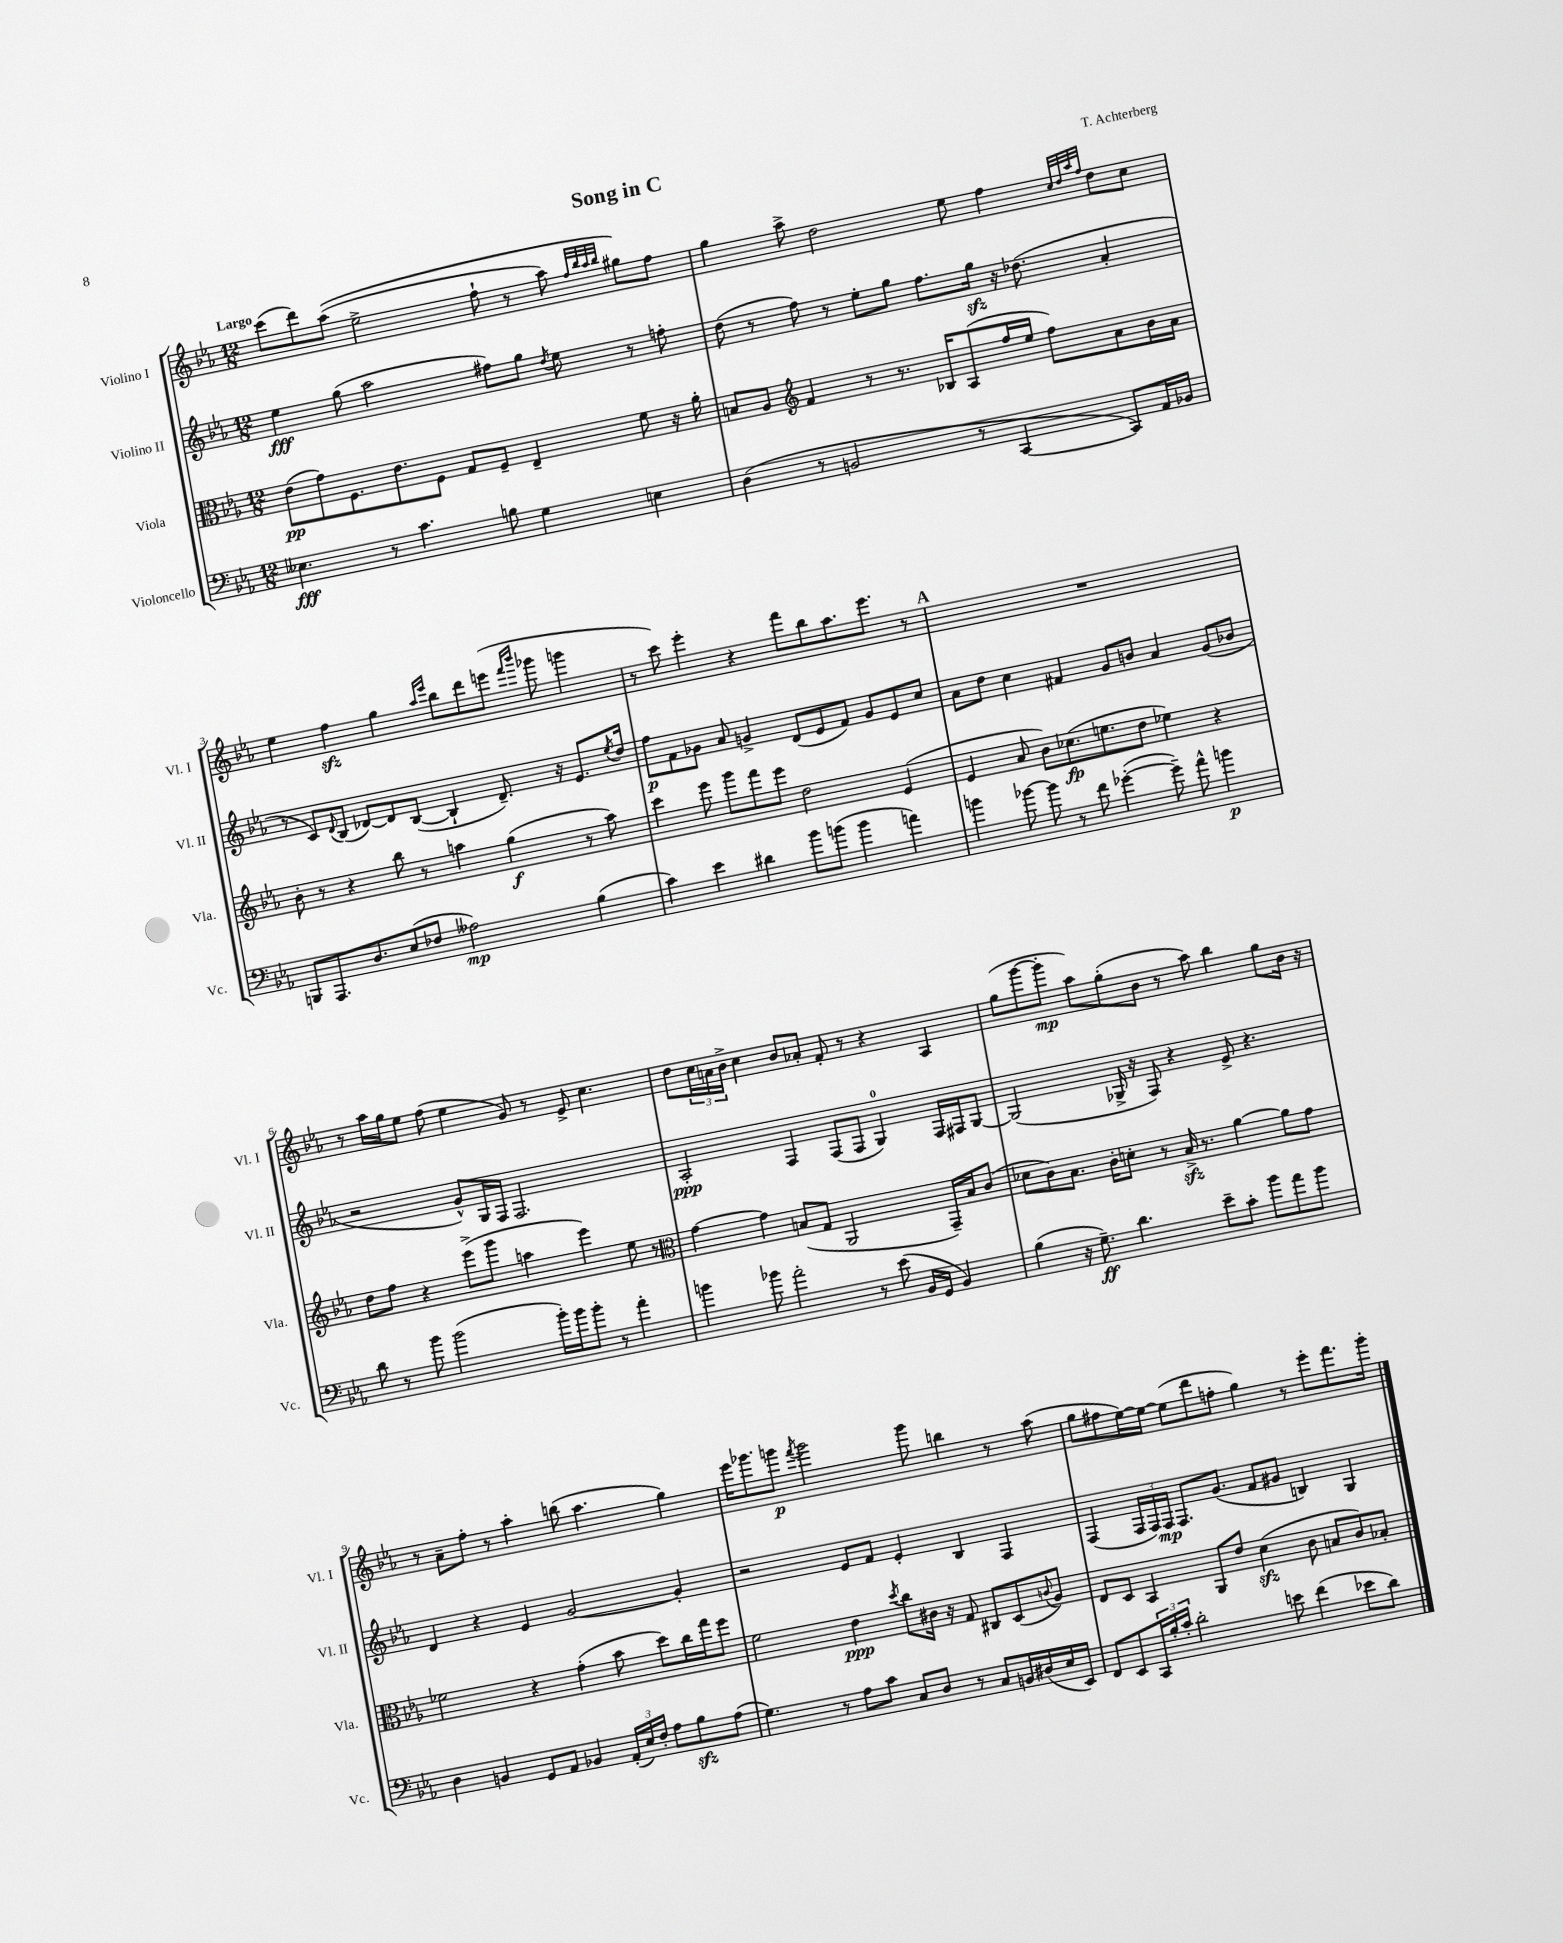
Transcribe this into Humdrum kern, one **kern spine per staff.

**kern	**kern	**kern	**kern
*staff4	*staff3	*staff2	*staff1
*clefF4	*clefC3	*clefG2	*clefG2
*k[b-e-a-]	*k[b-e-a-]	*k[b-e-a-]	*k[b-e-a-]
*M12/8	*M12/8	*M12/8	*M12/8
4.E--	(8e-	4ee-	(8ccc
.	8g)	.	8ddd)
.	8.F	(8gg	&((8aa-
8r	.	2aa-	2ee-^
.	8.e-	.	.
4.c	.	.	.
.	8F	.	.
.	8G	.	.
8B	8F~	8ff#)	8ff`
4G	4E-~	8gg	8r
.	.	8qdd	.
.	.	8ee-	8aa-)
.	.	.	32qqff
.	.	.	32qqbb-
.	.	.	32qqaa-
.	.	.	32qqbb-
4E	8f	8r	8gg#&)
.	16r	8ff'	8ff
.	16a-'	.	.
=	=	=	=
(4D	8B	(8dd	4gg
.	8A-	8r	.
*	*clefG2	*	*
8r	4f	8ff)	8aa-^
2BB	.	8r	2dd
.	8r	8ee-'	.
.	8.r	8gg	.
.	.	8.ff	.
.	16B-	.	.
8r	(8A-	.	8ee-
.	.	16gg	.
[4CC	16ff	16r	4ff
.	16ee-	(8.dd-	.
.	8ff)	.	.
.	.	.	32qqcc
.	.	.	32qqdd
.	.	.	32qqaa-
.	.	.	32qqff
8CC])	8a-	4a-'	8dd
16AA-	16b-	.	8cc
16BB-	16a-	.	.
=	=	=	=
8BBB	8b-'	8r	4ee-
8.AAA-	8r	8c)	.
.	.	8qqd	.
.	4r	(8B-	4ff
8.D	.	.	.
.	.	[8d-)	.
(8E-	8bb-	8d-]	4gg
8F-	8r	([8B-	.
.	.	.	16qqaa-
.	.	.	16qqeee-
2A--)	4aa	4B-`]	8bb-
.	.	.	8ddd
.	(4gg	8.d-~)	(8eee
.	.	.	16qqfff
.	.	.	16qqbbb-
.	.	.	8ggg-
.	.	16r	.
(4B-	8r	8.e-	4ggg
.	8aa)	.	.
.	.	8qee-	.
.	.	16dd	.
=	=	=	=
4c)	4ccc	8ff	8r
.	.	8f	8ccc)
4e-	8eee-	8g-	4eee-'
.	8ggg	8a-	.
4d#	8fff	4g^	4r
.	8eee-	.	.
8b-	2dd	(8d	8fff
(8b	.	8e-	8bb-
4b	.	8f)	8.aa-
.	.	8g	.
.	.	.	8.eee-
4a)	(4e-	8e-	.
.	.	8cc	8r
=	=	=	=
4b	4e-	8a-	1.r
.	.	8dd	.
[8b-	8a-	4cc	.
8b-]	8b-)	.	.
8r	(8.cc-	4f#	.
8f	.	.	.
.	8.ee	.	.
([4g-'	.	8g	.
.	8dd	8b	.
8g-~])	4ee-)	4a-	.
8a-^^	.	.	.
4b	4r	(8g	.
.	.	8b-	.
=	=	=	=
8d	8dd	2r	8r
8r	8ff	.	16aa-
.	.	.	16gg
8b-	4r	.	8ee-
(2b-	.	.	(8ff
.	(8eee-^	8g^^)	4ee-
.	8ggg	16G	.
.	.	16F	.
.	4aa	2.F	8g)
16b-')	.	.	8r
16b-	.	.	.
8b-'	4eee-)	.	8e-^
8r	.	.	4.cc
4a-'	8ee-	.	.
.	8r	.	.
=	=	=	=
*	*clefC3	*	*
4b	[4g	2A-'	8dd
.	.	.	24cc
.	.	.	24a
.	.	.	24b-^
8b-	4g]	.	4cc
2a-'	.	.	.
.	(8B	4F	8b-
.	8G	.	8a-'
.	2AA-	(8F	8f'
8r	.	8F	8r
(8e-	.	4G)	4r
16BB-	.	.	.
16GG	.	.	.
4BB-)	16GG~)	16F	4A-
.	16B	16F#	.
.	(8c	[8G	.
=	=	=	=
(4B-	8d-	(2G]	(8gg
.	8c)	.	[8ggg
16r	8.B-	.	8ggg']
8.G~)	.	.	.
.	.	.	8aa-)
.	16c'	.	.
4.d	8d'	16G-^	(8gg'
.	.	16r	.
.	8r	8F)	8b-
.	16B-^	4r	8r
.	8.r	.	.
8e-~	.	.	8aa-)
8c'	[4a-	8e-^	4bb-
8b-	.	4.r	.
8a-	8a-]	.	8gg
8b-	8g	.	16b-
.	.	.	16r
=	=	=	=
4D	2f-	4d	8r
.	.	.	8a-~
4BB	.	4r	8ff'
.	.	.	8r
8GG	4r	4e-	4aa-'
8AA-	.	.	.
4BB-	(4g'	[2g	(8bb
.	.	.	4.aa-
(24AA-'	8b-	.	.
24E-)	.	.	.
24F'	.	.	.
8A-	8dd)	.	.
8B-	16cc	4g']	4gg)
.	16gg	.	.
(8A-	8ff	.	.
=	=	=	=
4.G)	2f	2r	16eee-
.	.	.	8.ggg-
.	.	.	8ggg
.	.	.	8qfff
8r	.	.	2ggg
8A-	4e-	8e-	.
8c	.	8f	.
.	8qdd	.	.
8C	8cc	4e-'	.
8D	16c#	.	8ggg
.	16r	.	.
8r	8G	4B-	4bb
8C	8C#	.	.
16BB	(8D	4F	8r
(16D#	.	.	.
.	8qqc	.	.
16E-	8A-)	.	(8aa-
16EE-)	.	.	.
=	=	=	=
8FF	8E-	(4F	8gg
8EE-	8D	.	8ff#
24CC	4BB-	24F	[16ee-)
24B-'	.	24F)	.
.	.	.	16ee-_
24c'	.	24F	.
2d'	.	8.F	(8ee-]
.	8AA-	.	8ddd
.	.	(8.g	.
.	8e-	.	8ff'
.	(4d	8f	4gg)
8e	.	8g#	.
(4f	8c	4B)	8r
.	8B	.	8eee-'
8e-	8c)	4G	8.fff
8d)	8B-'	.	.
.	.	.	16ggg'
==	==	==	==
*-	*-	*-	*-
